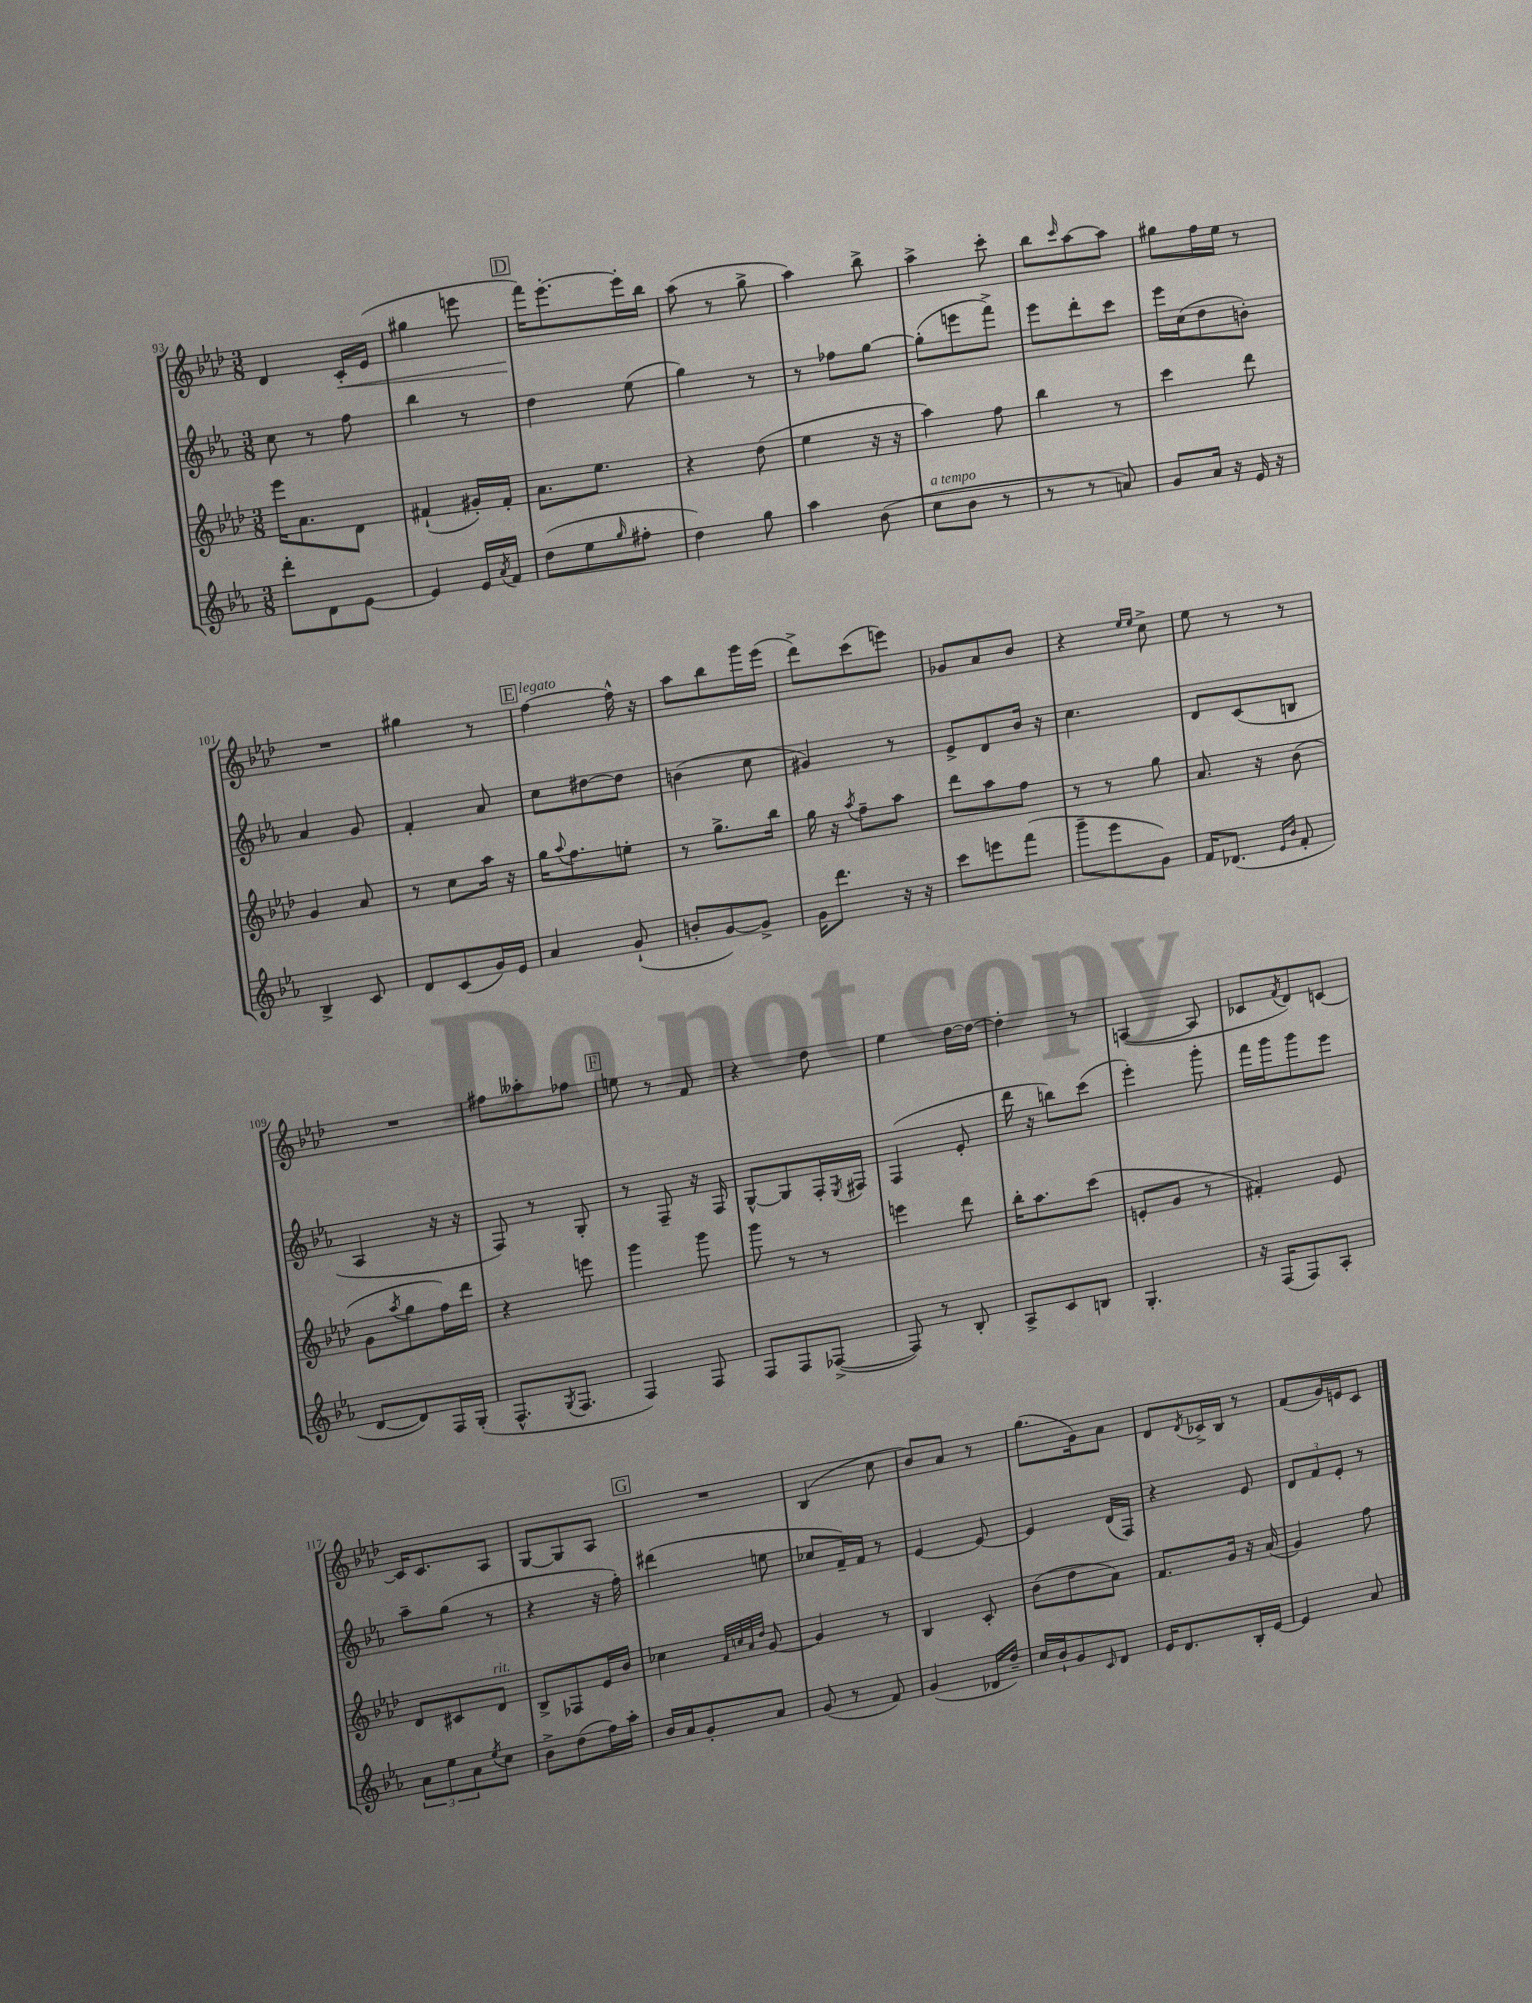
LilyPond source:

<<
\new StaffGroup <<
\new Staff = "s0" {
    \clef treble \key aes \major \numericTimeSignature \time 3/8
    des'4 c'16-.\< ees'16( |
    gis''4 e'''8 |
    \mark \markup { \box "D" } f'''16\!) ees'''8.~-. ees'''16-. bes''16 |
    aes''8( r8 g''8-> |
    aes''4) bes''8-> |
    aes''4-> c'''8-. |
    bes''8 \grace { c'''16 } aes''8~ aes''8 |
    gis''8 f''16 ees''16 r8 |
    R4. |
    gis''4 r8 |
    \mark \markup { \box "E" } f''4~^\markup { \italic "legato" } f''16-^ r16 |
    aes''8 bes''8 g'''16 ees'''16( |
    des'''8->) c'''8( e'''8) |
    ges'8 aes'8 bes'8 |
    r4 \grace { ees''16 ees''16 } c''8-> |
    ees''8 r8 r8 |
    R4. |
    fis''8 aeses''8-. fes''8 |
    \mark \markup { \box "F" } e''8 r8 f'8 |
    r4 des''8 |
    ees''4 des''16~ des''16~ |
    des''4-. r8 |
    a4~( a8 |
    ces'8 \acciaccatura { f'8 } des'8) c'8~ |
    c'16 c'8. aes8 |
    g8~ g8 aes8 |
    \mark \markup { \box "G" } R4. |
    bes4( c''8 |
    bes'8) aes'8 r8 |
    g''8.( g'16) aes'8 |
    des'8 \acciaccatura { des'8 } ces'16-> bes16 r8 |
    f'8( g'16) e'16 c'8 \bar "|." |
}
\new Staff = "s1" {
    \clef treble \key ees \major \numericTimeSignature \time 3/8
    c''8 r8 f''8 |
    bes''4 r8 |
    \mark \markup { \box "D" } d''4 ees''8( |
    g''4) r8 |
    r8 fes''8 g''8~ |
    g''8-.( e'''8 f'''8->) |
    ees'''8 d'''8-. c'''8 |
    ees'''16 c''16( d''8 b'8-.) |
    aes'4 g'8 |
    f'4-. aes'8 |
    \mark \markup { \box "E" } c''8 dis''8~ dis''8 |
    b'4( c''8 |
    gis'4) r8 |
    ees'8-> d'8 bes'16 r16 |
    c''4. |
    d'8 c'8( b8 |
    aes4 r16 r16 |
    f8) r8 g8-. |
    \mark \markup { \box "F" } r8 f8-- r16 f16 |
    g8~-^ g8 f16-. \acciaccatura { ees8 } fis16 |
    f4( ees'8-. |
    d'''16 r16 b''8) c'''8( |
    ees'''4-.) g'''8-. |
    f'''16 g'''16 g'''8 ees'''8 |
    aes''8-- g''8( r8 |
    r4 r16 f''16-.) |
    \mark \markup { \box "G" } dis'''4( e''8 |
    ces''8 f'16--) f'16 r8 |
    ees'4~ ees'8~ |
    ees'4 d'16( f16) |
    r4 ees'8 |
    \tuplet 3/2 { d'8 f'8 ees'8-. } r8 \bar "|." |
}
\new Staff = "s2" {
    \clef treble \key aes \major \numericTimeSignature \time 3/8
    ees'''16 aes'8. des'8 |
    fis'4-!( gis'16-.) fis'16-. |
    \mark \markup { \box "D" } aes'8. ees''8. |
    r4 des''8( |
    ees''4 r16 r16 |
    aes''4) f''8 |
    bes''4 r8 |
    c'''4 des'''8 |
    g'4 aes'8 |
    r8 c''8 aes''16 r16 |
    \mark \markup { \box "E" } g''16 \appoggiatura { aes''8 } f''8. e''8-. |
    r8 g''8.-> bes''16 |
    g''16 r16 \acciaccatura { aes''8 } f''8-- aes''8 |
    des'''8 aes''8 f''8 |
    r8 r8 g''8 |
    aes'8. r16 bes'8( |
    g'8 \acciaccatura { aes''8 } g''8 f''16) des'''16 |
    r4 e'''8 |
    \mark \markup { \box "F" } g'''4 g'''8 |
    g'''8 r8 r8 |
    e'''4 des'''8 |
    bes''16-. aes''8. c'''8( |
    e'8-. g'8 r8 |
    fis'4-.) ees'8 |
    des'8 cis'8 des'8^\markup { \italic "rit." } |
    bes8-> fes8 ees'16 bes'16 |
    \mark \markup { \box "G" } ces''4 \grace { f'32 c''32 aes'32 des''32 } g'8~ |
    g'4 r8 |
    bes4 c'8-. |
    bes'8( des''8 aes'8) |
    f'8. g'16 r16 aes'16( |
    g'4) f''8 \bar "|." |
}
\new Staff = "s3" {
    \clef treble \key ees \major \numericTimeSignature \time 3/8
    d'''8-. d'8 ees'8~ |
    ees'4 ees'16 \acciaccatura { aes'8 } f'16 |
    \mark \markup { \box "D" } d''8( ees''8 \grace { g''16 } fis''8-. |
    d''4) g''8 |
    aes''4 bes'8( |
    c''8^\markup { \italic "a tempo" } bes'8 r8 |
    r8 r8 a'8) |
    g'8 aes'16 r16 ees'16 r16 |
    bes4-> c'8 |
    d'8 c'8( g'16) ees'16 |
    \mark \markup { \box "E" } aes'4 g'8-!( |
    b'8-. g'8~) g'8-> |
    g'16 d'''8. r16 r16 |
    c'''8 e'''8 f'''8( |
    g'''8-- ees'''8 g'8) |
    f'16 des'8.( \grace { ees'16 bes'16 } f'8-. |
    d'8~ d'8) f16 g16-.( |
    f8.-^ \acciaccatura { g8 } f8. |
    \mark \markup { \box "F" } f4) f8 |
    f8 f8 fes8~->( |
    fes8) r8 bes8-. |
    aes8-> c'8 b8 |
    g4.-. |
    r16 f16( f8) aes8-. |
    \tuplet 3/2 { aes'8 ees''8 aes'8 } \acciaccatura { ees''8 } c''8 |
    bes'8-> d''8( f''16) aes''16-. |
    \mark \markup { \box "G" } bes'16 aes'16 g'8-. aes'8 |
    g'8( r8 f'8) |
    g'4( des'16 d''16--) |
    c''16 bes'16-! g'8 \grace { c'16 } d'8 |
    ees'16 d'8. bes16-. ees'16~ |
    ees'4 aes'8 \bar "|." |
}
>>
>>
\layout { \context { \Score currentBarNumber = #93 } }
